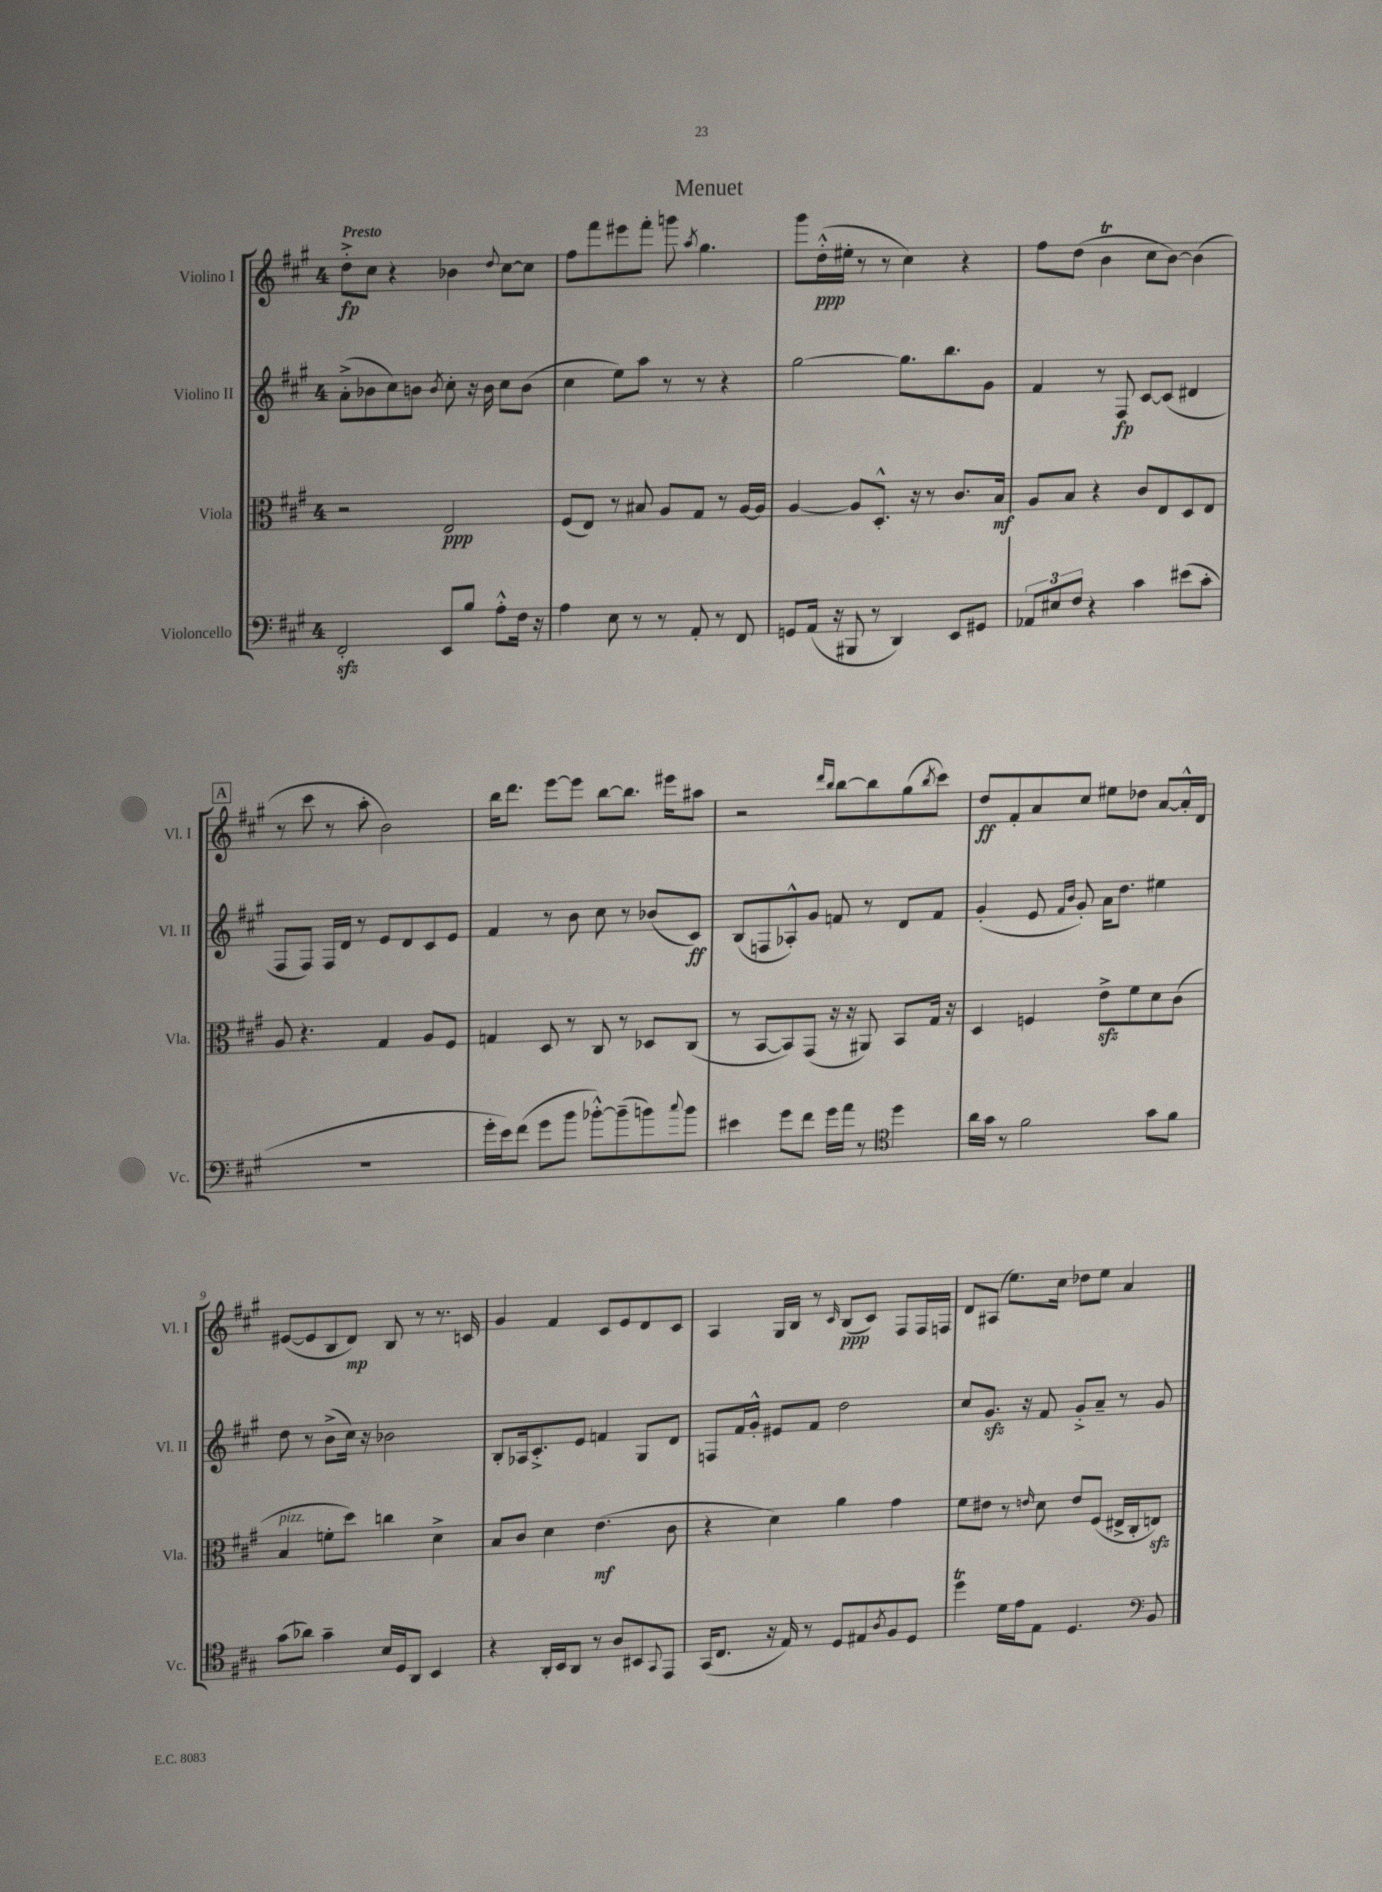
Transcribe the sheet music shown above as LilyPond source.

\header { title = "Menuet" }
<<
\new StaffGroup <<
\new Staff = "s0" \with { instrumentName = "Violino I" shortInstrumentName = "Vl. I" } {
    \clef treble \key a \major \once \override Staff.TimeSignature.style = #'single-digit \time 4/4 \tempo "Presto"
    d''8-.->\fp cis''8 r4 bes'4 \appoggiatura { d''8 } cis''8~ cis''8 |
    fis''8 fis'''8 eis'''8 fis'''8-. g'''8 \acciaccatura { a''8 } gis''4. |
    gis'''8 d''16-.-^\ppp( eis''16-. r8 r8 cis''4) r4 |
    fis''8 d''8( b'4\trill cis''8 b'8~) b'4( |
    \mark \markup { \box "A" } r8 cis'''8 r8 a''8-. b'2) |
    b''16 d'''8. e'''8~ e'''8 b''8~ b''8. eis'''16 ais''8 |
    r2 \grace { d'''16 b''16 } b''8~ b''8 gis''8( \acciaccatura { b''8 } cis'''8) |
    d''8\ff fis'8-. a'8 cis''8 eis''8 des''8 a'8~ a'16-.-^ d'16 |
    eis'8~( eis'8 b8 d'8\mp) b8 r8 r8. c'16 |
    gis'4 fis'4 cis'8 e'8 d'8 cis'8 |
    a4 gis16 b16 r8 \grace { cis'16 } b8\ppp( cis'8) fis8 fis16 f16 |
    d'8 ais8( e''8.) cis''16 des''8 e''8 a'4 \bar "|." |
}
\new Staff = "s1" \with { instrumentName = "Violino II" shortInstrumentName = "Vl. II" } {
    \clef treble \key a \major \once \override Staff.TimeSignature.style = #'single-digit \time 4/4
    a'8-.->( bes'8 cis''8) b'8 \acciaccatura { b'8 } cis''8-. r16 b'16 cis''8 b'8( |
    cis''4 e''8) a''8 r8 r8 r4 |
    gis''2~ gis''8. b''8. gis'8 |
    fis'4 r8 fis8\fp cis'8~ cis'8( dis'4 |
    \mark \markup { \box "A" } fis8 fis8) fis16 d'16 r8 e'8 d'8 cis'8 e'8 |
    fis'4 r8 b'8 cis''8 r8 bes'8( cis'8\ff) |
    b8( f8 aes8-.-^) gis'8 f'8 r8 d'8 f'8 |
    gis'4-.( e'8 \grace { fis'16 b'16 } gis'8-.) a'16 d''8. eis''4 |
    d''8 r8 b'8->( cis''16) r16 bes'2 |
    b8-. aes16 cis'8.-.-> e'8 f'4 gis8 d'8 |
    f8 fis'16 gis'16-.-^ eis'8 fis'8 d''2 |
    cis''8 gis'8.\sfz r16 fis'8 gis'8-.-> a'8-- r8 gis'8 \bar "|." |
}
\new Staff = "s2" \with { instrumentName = "Viola" shortInstrumentName = "Vla." } {
    \clef alto \key a \major \once \override Staff.TimeSignature.style = #'single-digit \time 4/4
    r2 e2\ppp |
    fis8( e8) r8 bis8 a8 gis8 r8 a16~ a16 |
    a4~ a8 d8.-.-^ r16 r8 cis'8. b16\mf |
    a8 b8 r4 cis'8 e8 d8 e8 |
    \mark \markup { \box "A" } a8 r4. gis4 a8 fis8 |
    g4 d8 r8 cis8 r8 des8 cis8( |
    r8 b,8~ b,8) gis,8( r16 r16 ais,8) b,8 gis16 r16 |
    d4 f4 e'8->\sfz fis'8 d'8 cis'8( |
    b4^\markup { \italic "pizz." } f'8-. d''8) c''4 d'4-> |
    b8 cis'8 d'4 e'4.\mf( cis'8 |
    r4 d'4) a'4 gis'4 |
    fis'8 eis'8 r8 \grace { e'16 } d'8 e'8 fis8( eis16-> cis16-. e8\sfz) \bar "|." |
}
\new Staff = "s3" \with { instrumentName = "Violoncello" shortInstrumentName = "Vc." } {
    \clef bass \key a \major \once \override Staff.TimeSignature.style = #'single-digit \time 4/4
    fis,2-.\sfz e,8 b8 a8-.-^ fis16 r16 |
    a4 e8 r8 r8 a,8-. r8 fis,8 |
    g,8 a,16( r16 bis,,8 r8 d,4) e,8 gis,8 |
    \tuplet 3/2 { aes,8 eis8 fis8 } r4 cis'4 eis'8( cis'8-. |
    \mark \markup { \box "A" } R1 |
    gis'16-. e'16) fis'8( gis'8 b'8 bes'8~-.-^) bes'8--( b'8) \appoggiatura { cis''8 } b'8 |
    eis'4 gis'8 fis'8 gis'16 a'16 r8 \clef tenor d''4 |
    a'16 gis'16 r8 fis'2 gis'8 fis'8 |
    gis'8( aes'8) gis'4-- b16 d16 a,8 b,4 |
    r4 a,16-. b,16 a,8 r8 a8 bis,8 \appoggiatura { gis,8 } e,8 |
    gis,16( cis8. r16 e16) r8 d8 eis8 \acciaccatura { a8 } fis8 d8 |
    d''4\trill d'16 e'16 e8 d4. \clef bass b,8 \bar "|." |
}
>>
>>
